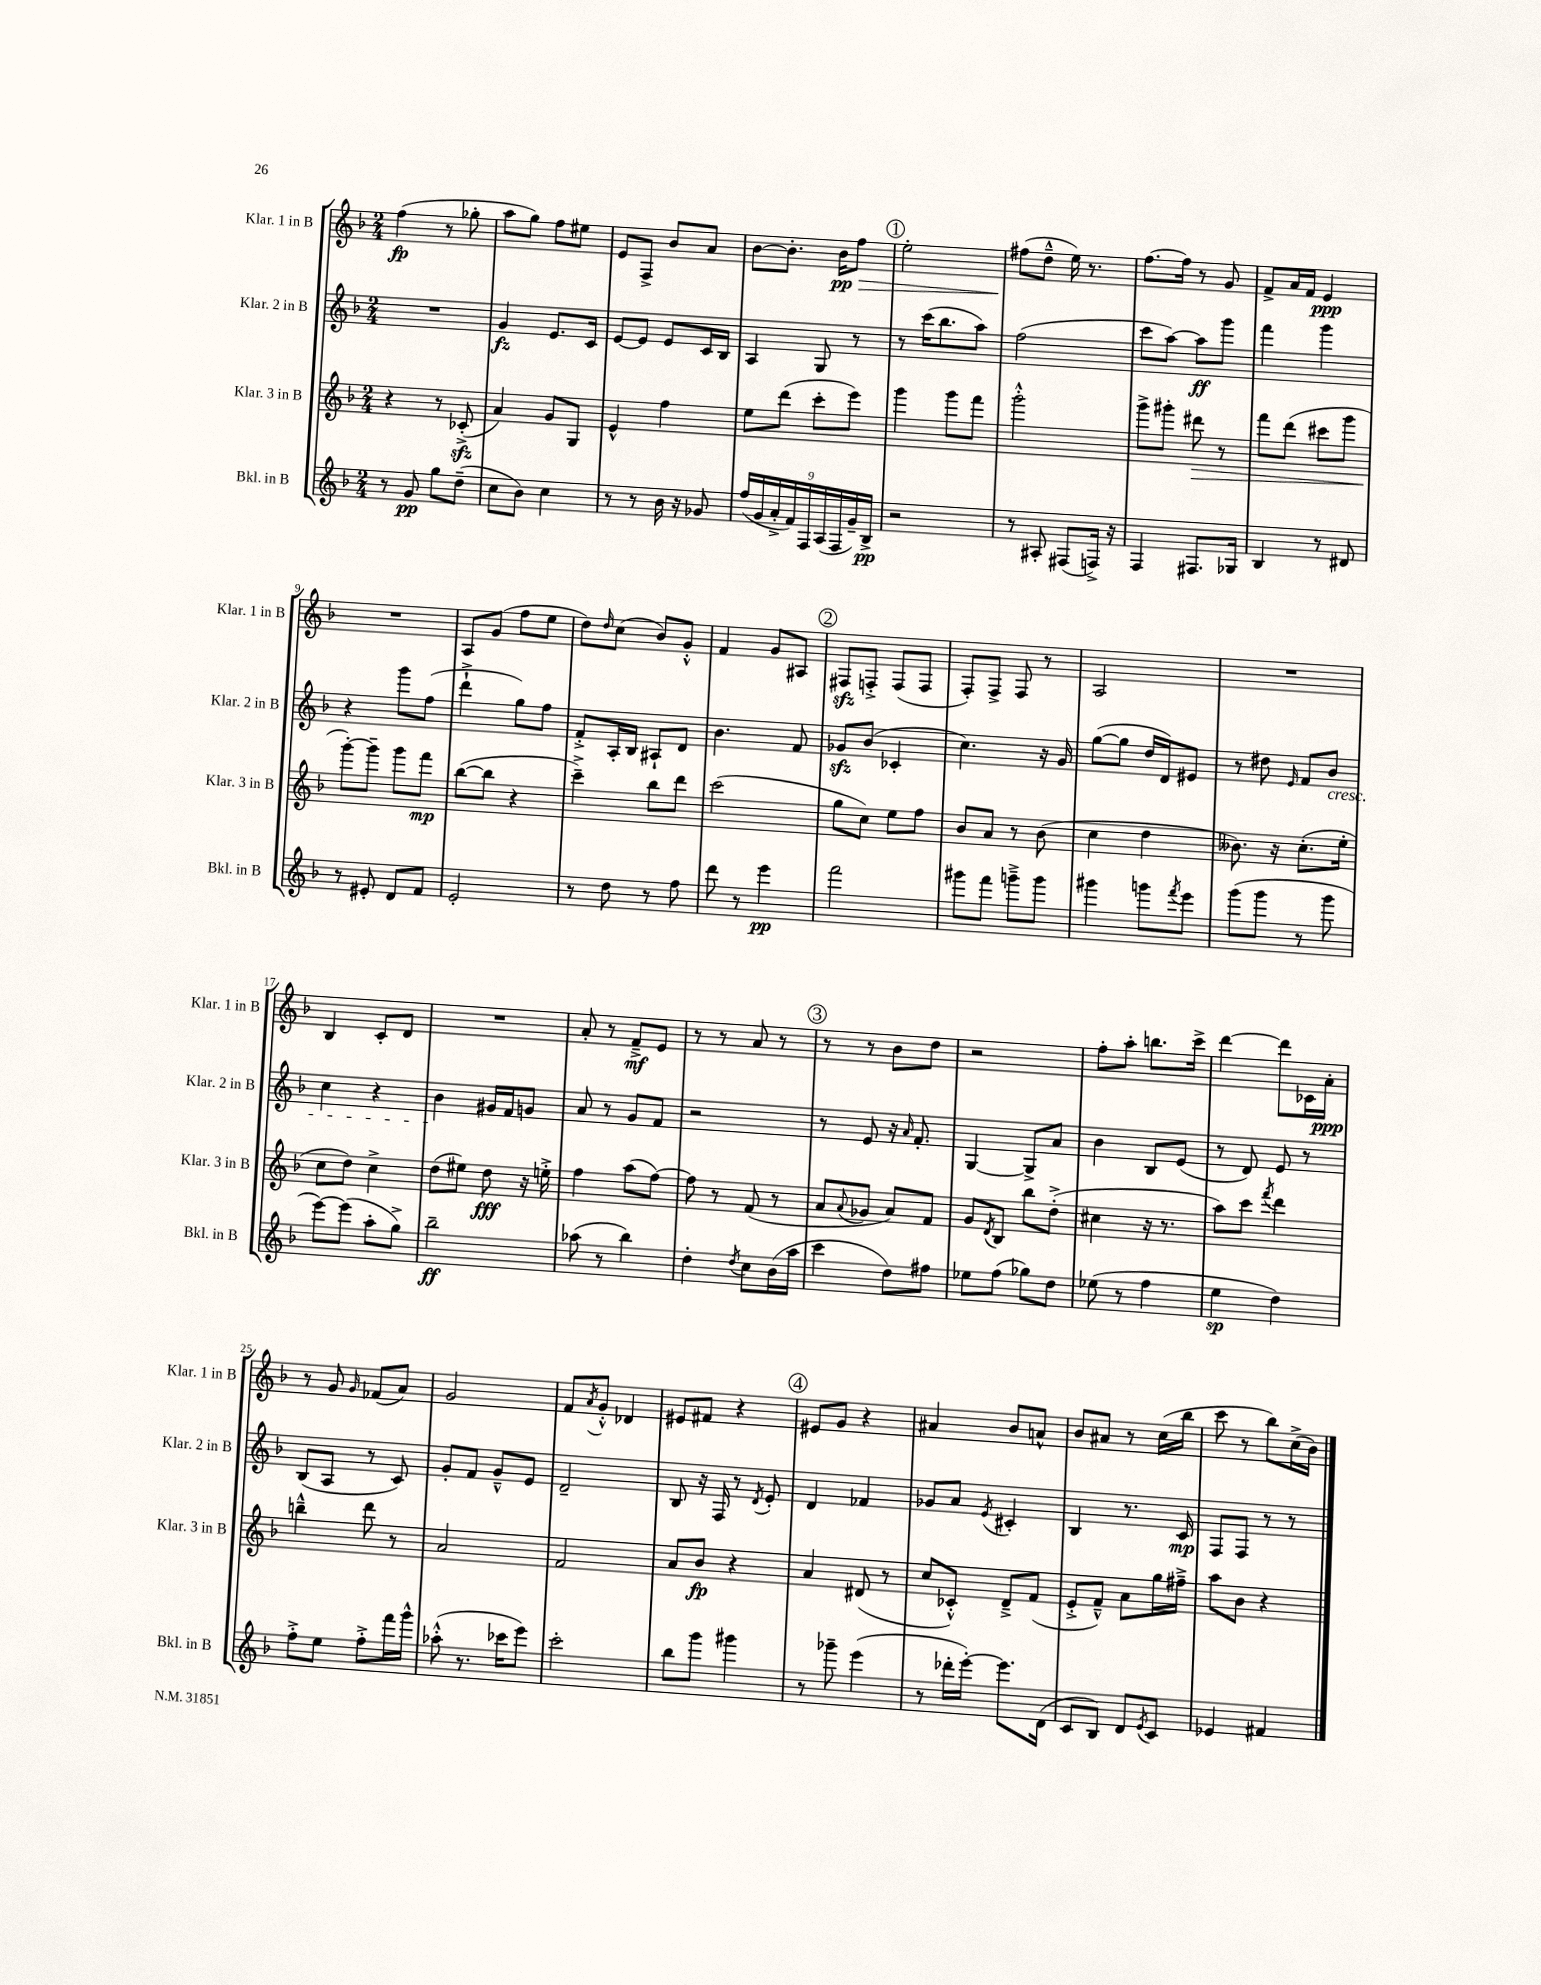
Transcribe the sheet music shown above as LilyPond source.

<<
\new StaffGroup <<
\new Staff = "s0" \with { instrumentName = "Klar. 1 in B" shortInstrumentName = "Klar. 1 in B" } {
    \clef treble \key f \major \numericTimeSignature \time 2/4
    f''4\fp( r8 ges''8-. |
    a''8 g''8) f''8 eis''8 |
    e'8 f8-> bes'8 a'8 |
    bes'8~ bes'8.-. bes'16\pp\> f''8 |
    \mark \markup { \circle "1" } e''2-. |
    fis''8\!( d''8---^ e''16) r8. |
    f''8.~ f''16 r8 g'8 |
    f'8-> a'16 f'16 e'4\ppp |
    R2 |
    a8 g'8( f''8 e''8 |
    d''8) \grace { d''16 } c''8( bes'8) g'8-.-^ |
    f'4 g'8 ais8 |
    \mark \markup { \circle "2" } fis8\sfz f8-.-> f8( f8 |
    f8-.) f8-> f8 r8 |
    a2 |
    R2 |
    bes4 c'8-. d'8 |
    R2 |
    a'8-. r8 f'8--->\mf e'8 |
    r8 r8 a'8 r8 |
    \mark \markup { \circle "3" } r8 r8 bes'8 d''8 |
    r2 |
    f''8-. a''8-. b''8. c'''16-> |
    d'''4~ d'''8 ces'16 a'16-.\ppp |
    r8 g'8 \grace { g'16 } fes'8( a'8) |
    g'2 |
    f'8 \acciaccatura { a'8 } g'8-.-^ des'4 |
    eis'8 fis'8 r4 |
    \mark \markup { \circle "4" } eis'8 g'8 r4 |
    ais'4 bes'8 a'8-^ |
    bes'8 ais'8 r8 c''16( bes''16 |
    c'''8 r8 bes''8) c''16->( bes'16) \bar "|." |
}
\new Staff = "s1" \with { instrumentName = "Klar. 2 in B" shortInstrumentName = "Klar. 2 in B" } {
    \clef treble \key f \major \numericTimeSignature \time 2/4
    R2 |
    g'4\fz e'8. c'16 |
    e'8~ e'8 e'8 c'16 bes16 |
    a4 g8 r8 |
    \mark \markup { \circle "1" } r8 c'''16( bes''8. a''8) |
    f''2( |
    c'''8 a''8~) a''8\ff g'''8 |
    f'''4 g'''4 |
    r4 g'''8 f''8( |
    d'''4-!-> g''8) f''8 |
    f'8-.-> a16-. bes16 ais8-! d'8 |
    bes'4. f'8 |
    \mark \markup { \circle "2" } ges'8\sfz bes'8( ces'4-. |
    c''4.) r16 g'16 |
    g''8~( g''8 d''16 d'16) eis'8 |
    r8 dis''8 \grace { e'16 } f'8 bes'8\cresc |
    c''4 r4 |
    bes'4\! gis'16 f'16 g'8 |
    a'8 r8 g'8 f'8 |
    r2 |
    \mark \markup { \circle "3" } r8 e'8 r16 \grace { a'16 } f'8.-. |
    g4~ g8-> a'8 |
    bes'4 bes8 e'8( |
    r8 d'8) e'8 r8 |
    bes8( a8 r8 c'8) |
    g'8-. f'8 g'8---^ e'8 |
    d'2-- |
    bes8 r16 f16 r8 \acciaccatura { d'8 } e'8-. |
    \mark \markup { \circle "4" } d'4 fes'4 |
    ges'8 a'8 \acciaccatura { e'8 } cis'4-. |
    bes4 r8. c'16\mp |
    f8 f8 r8 r8 \bar "|." |
}
\new Staff = "s2" \with { instrumentName = "Klar. 3 in B" shortInstrumentName = "Klar. 3 in B" } {
    \clef treble \key f \major \numericTimeSignature \time 2/4
    r4 r8 ces'8-.->\sfz( |
    a'4) g'8 g8 |
    e'4-^ f''4 |
    e''8 d'''8( c'''8-. e'''8) |
    \mark \markup { \circle "1" } g'''4 g'''8 f'''8 |
    g'''2-.-^ |
    g'''8-> gis'''8-. dis'''8\> r8 |
    f'''8 d'''8( cis'''8 g'''8 |
    g'''8~-.\!) g'''8-- g'''8 f'''8\mp |
    bes''8~( bes''8 r4 |
    c'''4--->) bes''8 d'''8 |
    c'''2( |
    \mark \markup { \circle "2" } g''8 c''8) e''8 f''8 |
    bes'8 a'8 r8 bes'8( |
    c''4 d''4 |
    beses'8.) r16 c''8.-.( e''16-. |
    c''8 d''8) c''4-> |
    d''8( eis''8) d''8\fff r16 e''16-.-> |
    f''4 a''8( f''8~) |
    f''8 r8 f'8( r8 |
    \mark \markup { \circle "3" } a'8 \appoggiatura { a'8 } ges'8 a'8) f'8 |
    g'8 \acciaccatura { d'8 } bes8 bes''8 d''8-.->( |
    cis''4 r16 r8. |
    a''8) c'''8 \acciaccatura { f'''8 } d'''4 |
    b''4---^ d'''8 r8 |
    a'2 |
    f'2 |
    a'8 bes'8\fp r4 |
    \mark \markup { \circle "4" } a'4 dis'8( r8 |
    c''8 ces'8-.-^) d'8---> f'8( |
    e'8-.-> f'8---^) a'8 g''16 fis''16---> |
    a''8 bes'8 r4 \bar "|." |
}
\new Staff = "s3" \with { instrumentName = "Bkl. in B" shortInstrumentName = "Bkl. in B" } {
    \clef treble \key f \major \numericTimeSignature \time 2/4
    r8 g'8\pp g''8 d''8--( |
    c''8 bes'8) c''4 |
    r8 r8 bes'16 r16 ges'8 |
    \tuplet 9/8 { f''16( g'16 a'16-.-> f'16) f16 a16( f16 g'16--) bes16->\pp } |
    \mark \markup { \circle "1" } r2 |
    r8 ais8-. fis8( f16->) r16 |
    f4 fis8. ges16 |
    bes4 r8 dis'8 |
    r8 eis'8-. d'8 f'8 |
    e'2-. |
    r8 d''8 r8 f''8 |
    d'''8 r8 e'''4\pp |
    \mark \markup { \circle "2" } f'''2 |
    gis'''8 f'''8 g'''8---> g'''8 |
    gis'''4 g'''8 \acciaccatura { f'''8 } e'''8 |
    g'''8( g'''8 r8 g'''8 |
    e'''8~) e'''8( a''8-. g''8->) |
    bes''2--\ff |
    aes''8( r8 bes''4) |
    d''4-. \acciaccatura { d''8 } c''8 bes'16( a''16 |
    \mark \markup { \circle "3" } c'''4 d''8) fis''8 |
    ees''8 f''8( ges''8) d''8 |
    ees''8( r8 f''4 |
    e''4\sp d''4) |
    f''8-.-> e''8 f''8-.-> f'''16 g'''16-^ |
    aes''8-.-^( r8. ces'''16 e'''8) |
    c'''2-. |
    bes''8 g'''8 gis'''4 |
    \mark \markup { \circle "4" } r8 ges'''8-- e'''4( |
    r8 des'''16-. e'''16~-.) e'''8. d'16( |
    c'8 bes8) d'8 \acciaccatura { e'8 } c'8 |
    ees'4 fis'4 \bar "|." |
}
>>
>>
